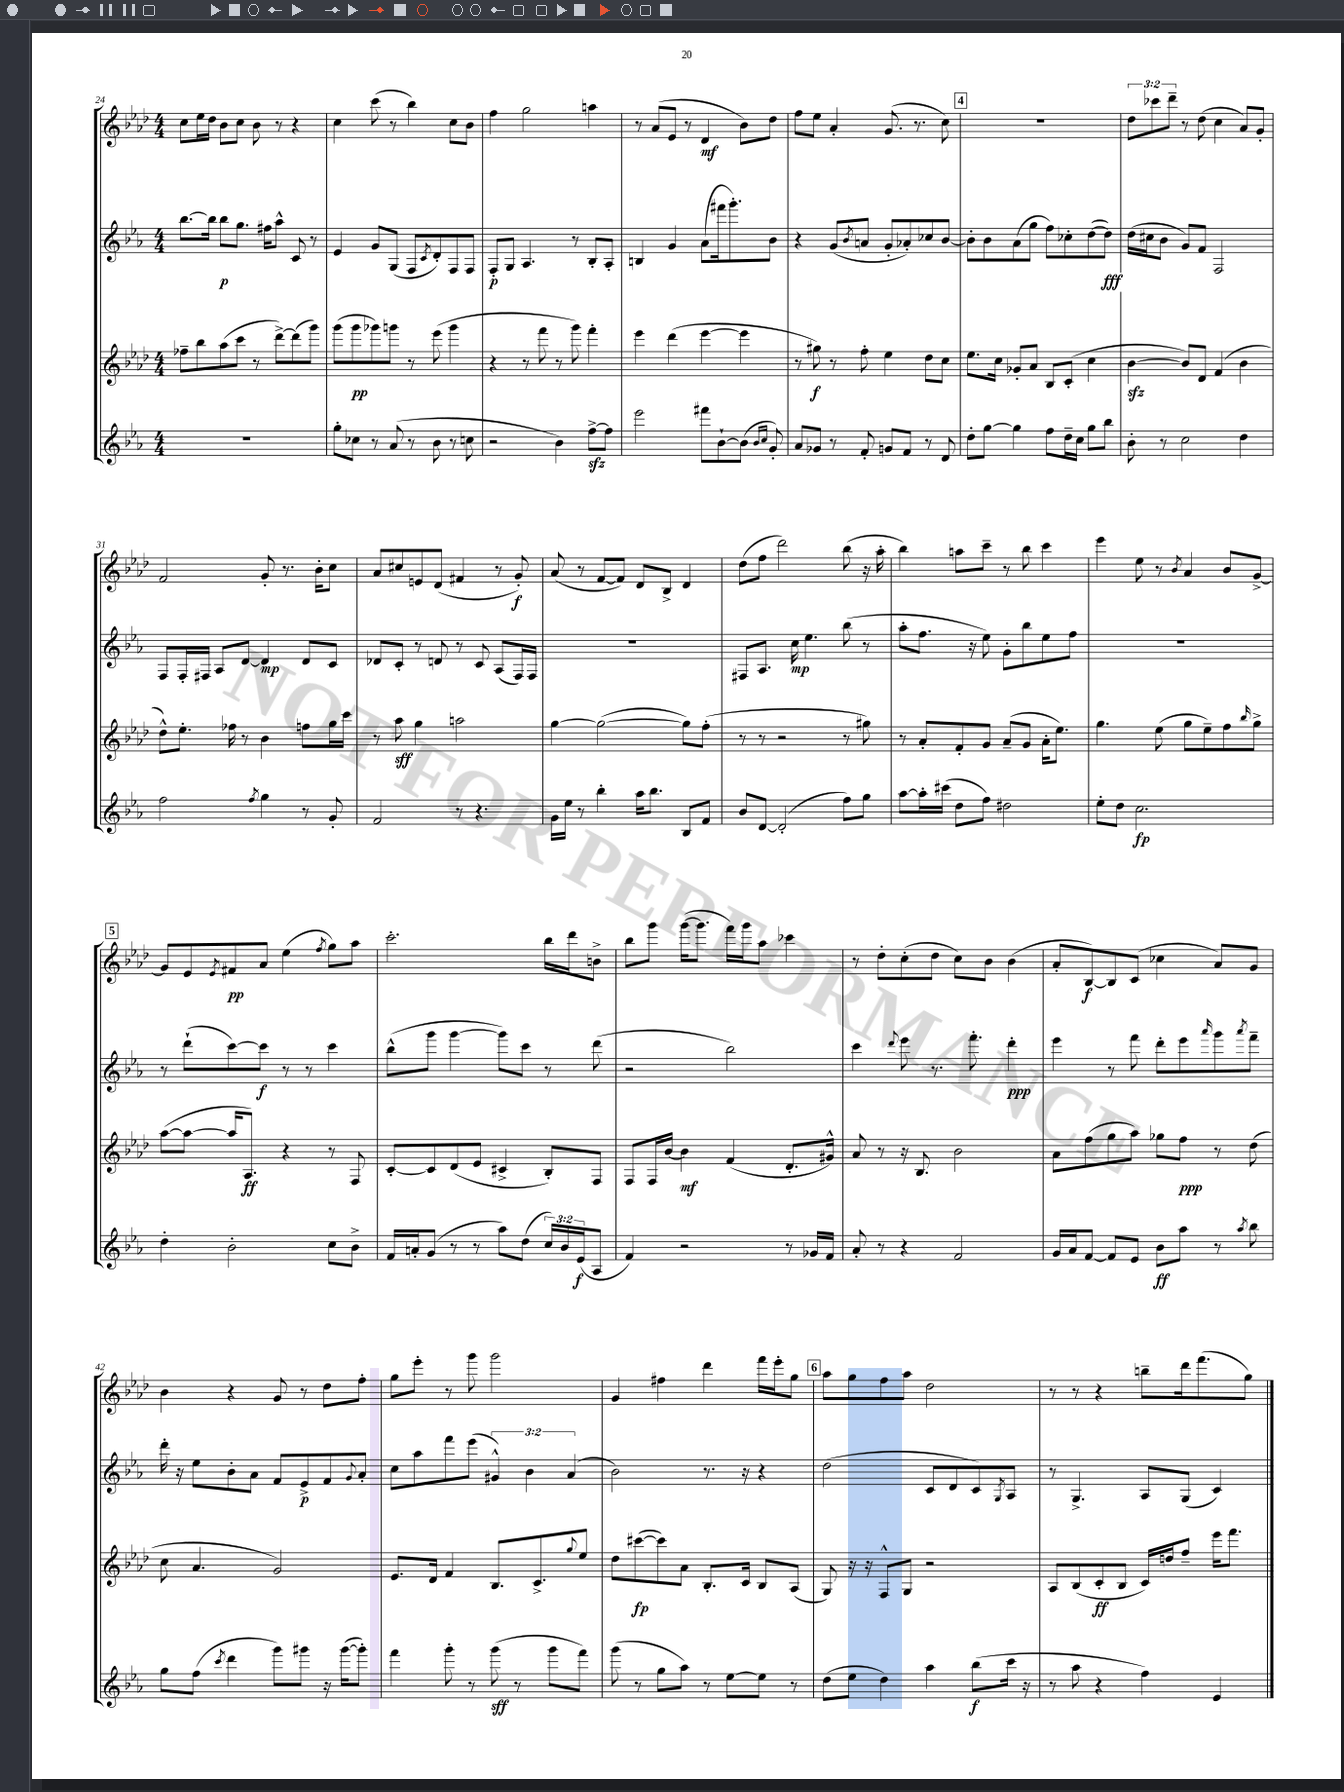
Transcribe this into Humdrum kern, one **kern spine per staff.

**kern	**kern	**kern	**kern
*staff4	*staff3	*staff2	*staff1
*clefG2	*clefG2	*clefG2	*clefG2
*k[b-e-a-]	*k[b-e-a-d-]	*k[b-e-a-]	*k[b-e-a-d-]
*M4/4	*M4/4	*M4/4	*M4/4
1r	8ff-~\L	[8.bb-\L	8cc\L
.	8bb-\	.	16ee-\L
.	.	16bb-\]Jk	16dd-\JJ
.	(8aa-\	8bb-\L	8b-\L
.	8ccc\J	8.gg\J	8cc\J
.	8r	.	8b-\
.	.	16ff#\LK	.
.	[8ddd-^\L)	8aa-^^\J	8r
.	(8ddd-\]	8c/	4r
.	8ggg\J)	8r	.
=	=	=	=
8gg'\L	(8ggg\L	4e-/	4cc\
8cc-\J	8ggg\	.	.
8r	8ggg-\)	8g/L	(8ccc\
(8a-/	8ggg\J	(8G/J	8r
8r	8r	8F/L	4bb-\)
.	.	8qc/	.
8b-\	(8eee-\	8d'/)	.
8r	4ggg\	8F/	8cc\L
8cc\	.	8F/J	8b-\J
=	=	=	=
2r	4r	8F'/L	4ff\
.	.	8G/J	.
.	8r	4.A-/	2gg\
.	8fff\	.	.
4b-\)	8r	.	.
.	8ggg\)	8r	.
[8ff^\L	4fff'\	8B-'/L	4aa\
8ff\]J	.	8A-'/J	.
=	=	=	=
2eee-\	4eee-\	4B/	8r
.	.	.	(8a-/L
.	(4ddd-\	4g/	8e-/J
.	.	.	8r
8fff#\L	[4eee-\	(8a-\L	4d-/
[8b-`\	.	16fff#\k	.
.	.	8.ggg'\)	.
(8b-\]J	4eee-\]	.	8b-\L)
16qqb-/LL	.	.	.
16qqcc/JJ	.	.	.
8g'/)	.	8b-\J	8dd-\J
=	=	=	=
8a-/L	8r	4r	8ff\L
8g-/J	8gg#\)	.	8ee-\J
8r	8r	(8g/L	4a-'/
.	.	8qb-/	.
8f'/	8ff'\	8a/J	.
8g/L	4ee-\	8g'/L	(8.g/
8f/J	.	8a-'/)	.
.	.	.	8.r
8r	8dd-\L	8cc-/	.
8d/	8cc\J	[8b-/J	8cc\)
=	=	=	=
8dd'\L	8.ee-\L	8b-'\]L	1r
[8gg\J	.	8b-\	.
.	16cc\Jk	.	.
4gg\]	8g-'/L	(8a-\	.
.	8a-/J	8gg\J	.
8ff\L	8B-/L	8ff\L)	.
16dd~\L	(8c'/J	8cc-'\	.
16cc\JJ	.	.	.
8gg\L	4cc\	([8dd\	.
8bb-\J	.	8dd\]J)	.
=	=	=	=
8b-'\	[4b-\	(16dd\LL	12dd-\L
.	.	16cc#\J	.
.	.	.	12ccc-\
8r	.	8b-\J	.
.	.	.	12ddd-~\J
2cc\	8b-/]L)	8g/L)	8r
.	8d-/J	8f/J	(8dd-\
.	(4f/	2F/	4cc\
4dd\	4b-\	.	8a-/L)
.	.	.	8g'/J
=	=	=	=
2ff\	8dd-^^\L)	8F/L	2f/
.	8.ee-'\J	16F'/L	.
.	.	16F#/JJ	.
.	.	8A-/L	.
.	16ff-\	.	.
.	8r	[8d/J	.
8qff/	.	.	.
4gg\	4b-\	4d/]	8g'/
.	.	.	8.r
8r	8ff\L	8d/L	.
.	.	.	16b-'\LK
8g'/	16gg\L	8c/J	8cc\J
.	16ccc\JJ	.	.
=	=	=	=
2f/	8r	8d-/L	8a-/L
.	8aa-\	8c'/J	8cc#/
.	4gg\	8r	8e/
.	.	8d/	(8d-/J
8r	2aa\	8r	4f#/
4.r	.	8c/	.
.	.	(8A-/L	8r
.	.	16F/L)	8g'/)
.	.	16F/JJ	.
=	=	=	=
16g\LL	[4gg\	1r	(8a-/
16ee-\JJ	.	.	.
8r	.	.	8r
4bb-'\	(2gg\_	.	[8f/L
.	.	.	8f/]J)
16aa-\LK	.	.	8d-/L
8.bb-\J	.	.	.
.	.	.	8B-^/J
8B-/L	8gg\]L)	.	4d-/
8f/J	(8ff'\J	.	.
=	=	=	=
8b-/L	8r	8F#/L	(8dd-\L
[8d/J	8r	8.A-/J	8ff\J
(2d'/]	2r	.	2ddd-\)
.	.	16cc\	.
.	.	4.ee-\	.
8ff\L)	8r	(8bb-\	(8bb-\
8gg\J	8gg#\)	8r	16r
.	.	.	16aa-'\
=	=	=	=
[8aa-\L	8r	8aa-'\L	4bb-\)
16aa-'\]L	8a-'/L	8.ff\J	.
(16ccc#\JJ	.	.	.
8dd\L	8f'/	.	8aa\L
.	.	16r	.
8ff\J)	8g/J	8ee-\)	8ccc~\J
2dd#\	(8a-~/L	8g'\L	8r
.	8g/J	8bb-\	8bb-\
.	16a-'\LK	8ee-\	4ccc\
.	8.ee-\J)	.	.
.	.	8ff\J	.
=	=	=	=
8ee-'\L	4.gg\	1r	4eee-\
8dd\J	.	.	.
2.cc\	.	.	8ee-\
.	(8ee-\	.	8r
.	.	.	8qb-/
.	8gg\L	.	4a-/
.	8ee-~\)	.	.
.	8ff\	.	8b-/L
.	16qqbb-/	.	.
.	8gg^\J	.	[8g^/J
=	=	=	=
4dd'\	([8aa-\L	8r	8g/]L
.	8aa-\_J	(8ddd`\L	8e-/
.	.	.	8qe-/
2b-'\	16aa-/]LK	[8ccc\)	8f#/
.	8.A-/J)	.	.
.	.	8ccc\]J	8a-/J
.	4r	8r	(4ee-\
.	.	8r	.
.	.	.	8qff/
8cc\L	8r	4ccc\	8gg\L)
8b-^\J	8F/	.	8aa-\J
=	=	=	=
16f/LL	[8c'/L	(8bb-^^\L	2.ccc'\
16a'/J	.	.	.
(8g/J	8c/]	8ggg\J	.
8r	(8d-/	[4ggg\	.
8r	8e-/J	.	.
8aa-\L)	4c#^/	8ggg\]L)	.
(8dd\J	.	8ccc\J	.
24cc/LL)	8B-'/L)	8r	16bb-\LL
24b-/	.	.	.
.	.	.	16ddd-\J
(24e-/J	.	.	.
8A-/J	8F/J	(8ddd\	8b^\J
=	=	=	=
4f/)	8F/L	2r	8bb-\L
.	16F/L	.	8ggg\J
.	[16b-/JJ	.	.
2r	4b-\]	.	([16ggg\LK
.	.	.	8.ggg\]J
.	(4f/	2bb-\)	16fff\LL)
.	.	.	16ggg\J
.	.	.	8aa-\J
8r	8.d-'/L	.	4ccc-\
16g-/LL	.	.	.
16f/JJ	16g#^^/Jk)	.	.
=	=	=	=
8a-'/	8a-/	4ccc\	8r
8r	8r	.	8dd-'\L
.	.	8qqddd/	.
4r	16r	8eee-\	(8cc'\
.	8.B-/	.	.
.	.	8.r	8dd-\J
2f/	2b-\	.	8cc\L)
.	.	8.fff'\	.
.	.	.	8b-\J
.	.	4ddd'\	(4b-\
=	=	=	=
16g/LL	8a-\L	4eee-\	8a-'/L
16a-/J	.	.	.
[8f/J	(8ff\	.	[8B-/)
8f/]L	8gg\	8r	8B-/]
8e-/J	8aa-\J)	8fff\	(8c/J
8b-\L	8gg-\L	8ddd'\L	4cc-\
8aa-\J	8ff\J	8eee-\	.
.	.	16qqaaa-/	.
8r	8r	8ggg\	8a-/L)
8qaa-/	.	8qaaa-/	.
8bb-\	(8dd-\	8fff~\J	8g/J
=	=	=	=
8gg\L	8cc\	16ddd'\	4b-\
.	.	16r	.
(8ff\J	4.a-/	8ee-\L	.
8qccc/	.	.	.
4ddd\	.	8b-'\	4r
.	.	8a-\J	.
8ggg\L)	2g/)	8f/L	8g/
8ggg#\J	.	8e-^/	8r
16r	.	8f/	8dd-\L
([16ggg#\LK	.	.	.
.	.	8qqg/	.
8ggg#'\]J)	.	8a-'/J	8ff'\J
=	=	=	=
4fff\	8.e-/L	8cc\L	8gg\L
.	.	8aa-\	8eee-'\J
.	16d-/Jk	.	.
8ggg'\	4f/	8fff\	8r
8r	.	(8eee-\J	8ggg\
(8ggg\	8.B-/L	6g#^^/)	2ggg\
8r	.	.	.
.	.	6b-\	.
.	8.c^/	.	.
8ggg\L	.	.	.
.	.	(6a-/	.
.	8qqgg/	.	.
8fff\J)	8ee-/J	.	.
=	=	=	=
(8ggg\	8dd-\L	2b-\)	4g/
8r	([8ccc#\	.	.
8gg\L	8ccc#\])	.	4ff#\
8aa-\J)	8a-\J	.	.
8r	8.B-'/L	8.r	4ddd-\
[8ee-\L	.	.	.
.	16c/Jk	16r	.
8ee-\]J	8B-/L	4r	16fff\LL
.	.	.	16eee-'\J
8r	(8A-/J	.	8gg\J
=	=	=	=
(8dd\L	8G/)	(2dd\	8aa-\L
8ee-\J	16r	.	8gg\
.	16r	.	.
4dd\)	8F^^/L	.	8ff\
.	8G/J	.	8aa-\J
4aa-\	2r	8c/L	2dd-\
.	.	8d/	.
(8bb-\L	.	8c/)	.
.	.	8qG/	.
16ccc\Jk	.	8A-/J	.
16r	.	.	.
=	=	=	=
8r	8A-/L	8r	8r
8aa-\	(8B-/	4.G^/	8r
4r	8c'/	.	4r
.	8B-/J	.	.
4ff\)	16c/LL)	8A-/L	8bb~\L
.	16dd/J	.	.
.	8ff~/J	(8G/J	16ddd-\k
.	.	.	(8.fff\
4e-/	16eee-\LK	4c/)	.
.	8.fff\J	.	.
.	.	.	8gg\J)
==	==	==	==
*-	*-	*-	*-
